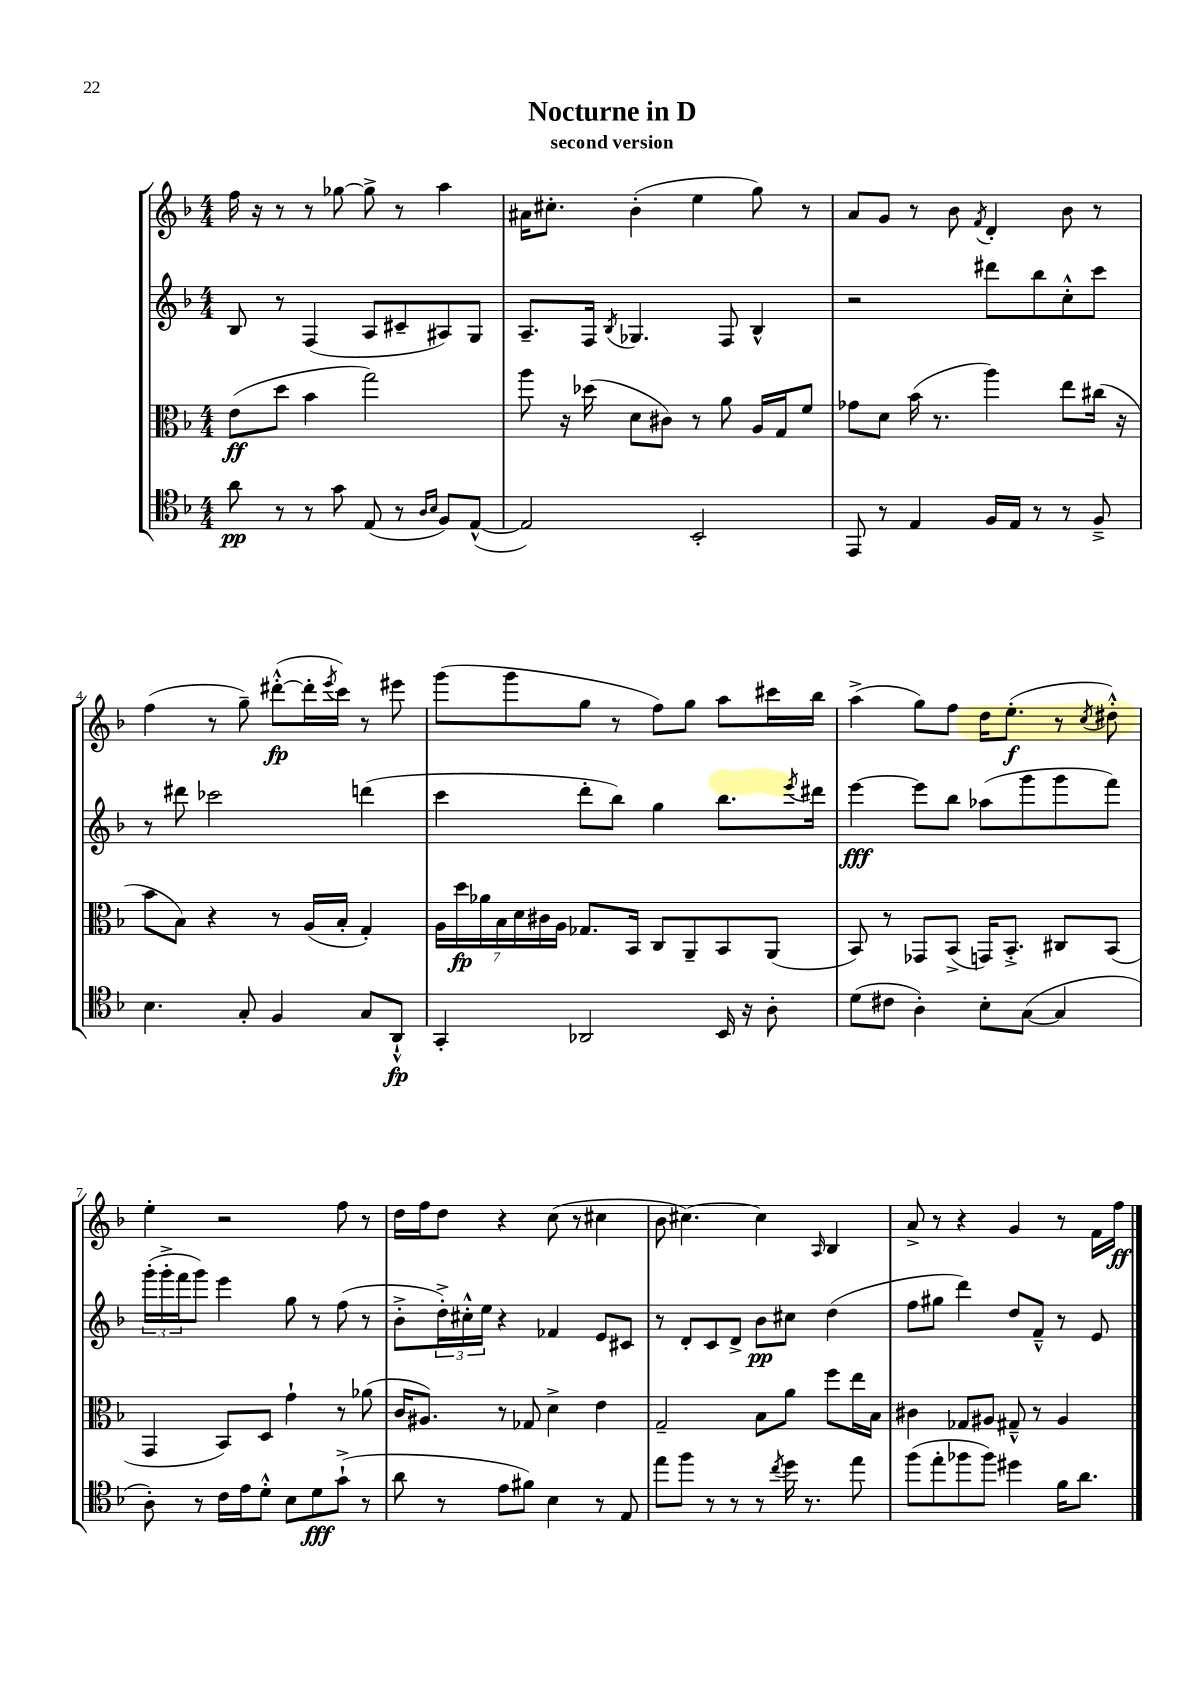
\header { title = "Nocturne in D" subtitle = "second version" }
<<
\new StaffGroup <<
\new Staff = "s0" {
    \clef treble \key f \major \numericTimeSignature \time 4/4
    f''16 r16 r8 r8 ges''8~ ges''8-> r8 a''4 |
    ais'16 cis''8.-. bes'4-.( e''4 g''8) r8 |
    a'8 g'8 r8 bes'8 \acciaccatura { f'8 } d'4-. bes'8 r8 |
    f''4( r8 g''8--) dis'''8~-.-^\fp( dis'''16-. \acciaccatura { e'''8 } c'''16) r8 eis'''8 |
    g'''8( g'''8 g''8 r8 f''8) g''8 a''8 cis'''16 bes''16 |
    a''4->( g''8) f''8 d''16 e''8.-.\f( r8 \acciaccatura { c''8 } dis''8-.-^) |
    e''4-. r2 f''8 r8 |
    d''16 f''16 d''8 r4 c''8( r8 cis''4 |
    bes'8 cis''4.~) cis''4 \grace { a16 } bes4 |
    a'8-> r8 r4 g'4 r8 f'16 f''16\ff \bar "|." |
}
\new Staff = "s1" {
    \clef treble \key f \major \numericTimeSignature \time 4/4
    bes8 r8 f4( a8 cis'8-- ais8) g8 |
    a8.-- f16 \acciaccatura { bes8 } ges4. f8 bes4-^ |
    r2 dis'''8 bes''8 c''8-.-^ c'''8 |
    r8 dis'''8 ces'''2 d'''4( |
    c'''4 d'''8-. bes''8) g''4 bes''8. \acciaccatura { e'''8 } dis'''16 |
    e'''4~\fff e'''8 bes''8 aes''8( g'''8 g'''8 f'''8) |
    \tuplet 3/2 { g'''16-.( g'''16-.-> f'''16 } g'''8) e'''4 g''8 r8 f''8( r8 |
    bes'8-.-> \tuplet 3/2 { d''16-.->) cis''16-.-^ e''16 } r4 fes'4 e'8 cis'8 |
    r8 d'8-. c'8 d'8-> bes'8\pp cis''8 d''4( |
    f''8 gis''8 d'''4) d''8 f'8---^ r8 e'8 \bar "|." |
}
\new Staff = "s2" {
    \clef alto \key f \major \numericTimeSignature \time 4/4
    e'8\ff( d''8 bes'4 g''2) |
    a''8 r16 des''16( d'8 cis'8) r8 a'8 a16 g16 f'8 |
    ges'8 d'8 bes'16( r8. a''4) e''8 cis''16( r16 |
    bes'8 bes8) r4 r8 a16( bes16-. g4-.) |
    \tuplet 7/4 { a16 d''16\fp aes'16 bes16 d'16 cis'16 a16 } ges8. bes,16 c8 a,8-- bes,8 a,8( |
    bes,8) r8 ges,8 bes,8->( g,16) bes,8.-.-> cis8 bes,8( |
    g,4 bes,8) d8 g'4-! r8 aes'8( |
    c'16 ais8.) r8 ges8 d'4-> e'4 |
    g2-- bes8 a'8 f''8 e''16 bes16 |
    cis'4 ges8 ais8 gis8---^ r8 ais4 \bar "|." |
}
\new Staff = "s3" {
    \clef tenor \key f \major \numericTimeSignature \time 4/4
    a'8\pp r8 r8 g'8 e8( r8 \grace { a16 bes16 } f8) e8~-^( |
    e2) bes,2-. |
    e,8 r8 e4 f16 e16 r8 r8 f8---> |
    bes4. g8-. f4 g8 a,8-!-^\fp |
    g,4-. aes,2 bes,16 r16 a8-. |
    d'8( cis'8 a4-.) bes8-. g8~( g4 |
    a8-.) r8 c'16 e'16 d'8-.-^ bes8 d'8\fff g'8-!->( r8 |
    a'8 r8 e'8 fis'8) bes4 r8 e8 |
    e''8 f''8 r8 r8 r8 \acciaccatura { c''8 } d''16 r8. e''8 |
    f''8( e''8-. fes''8 fes''8) dis''4 f'16 a'8. \bar "|." |
}
>>
>>
